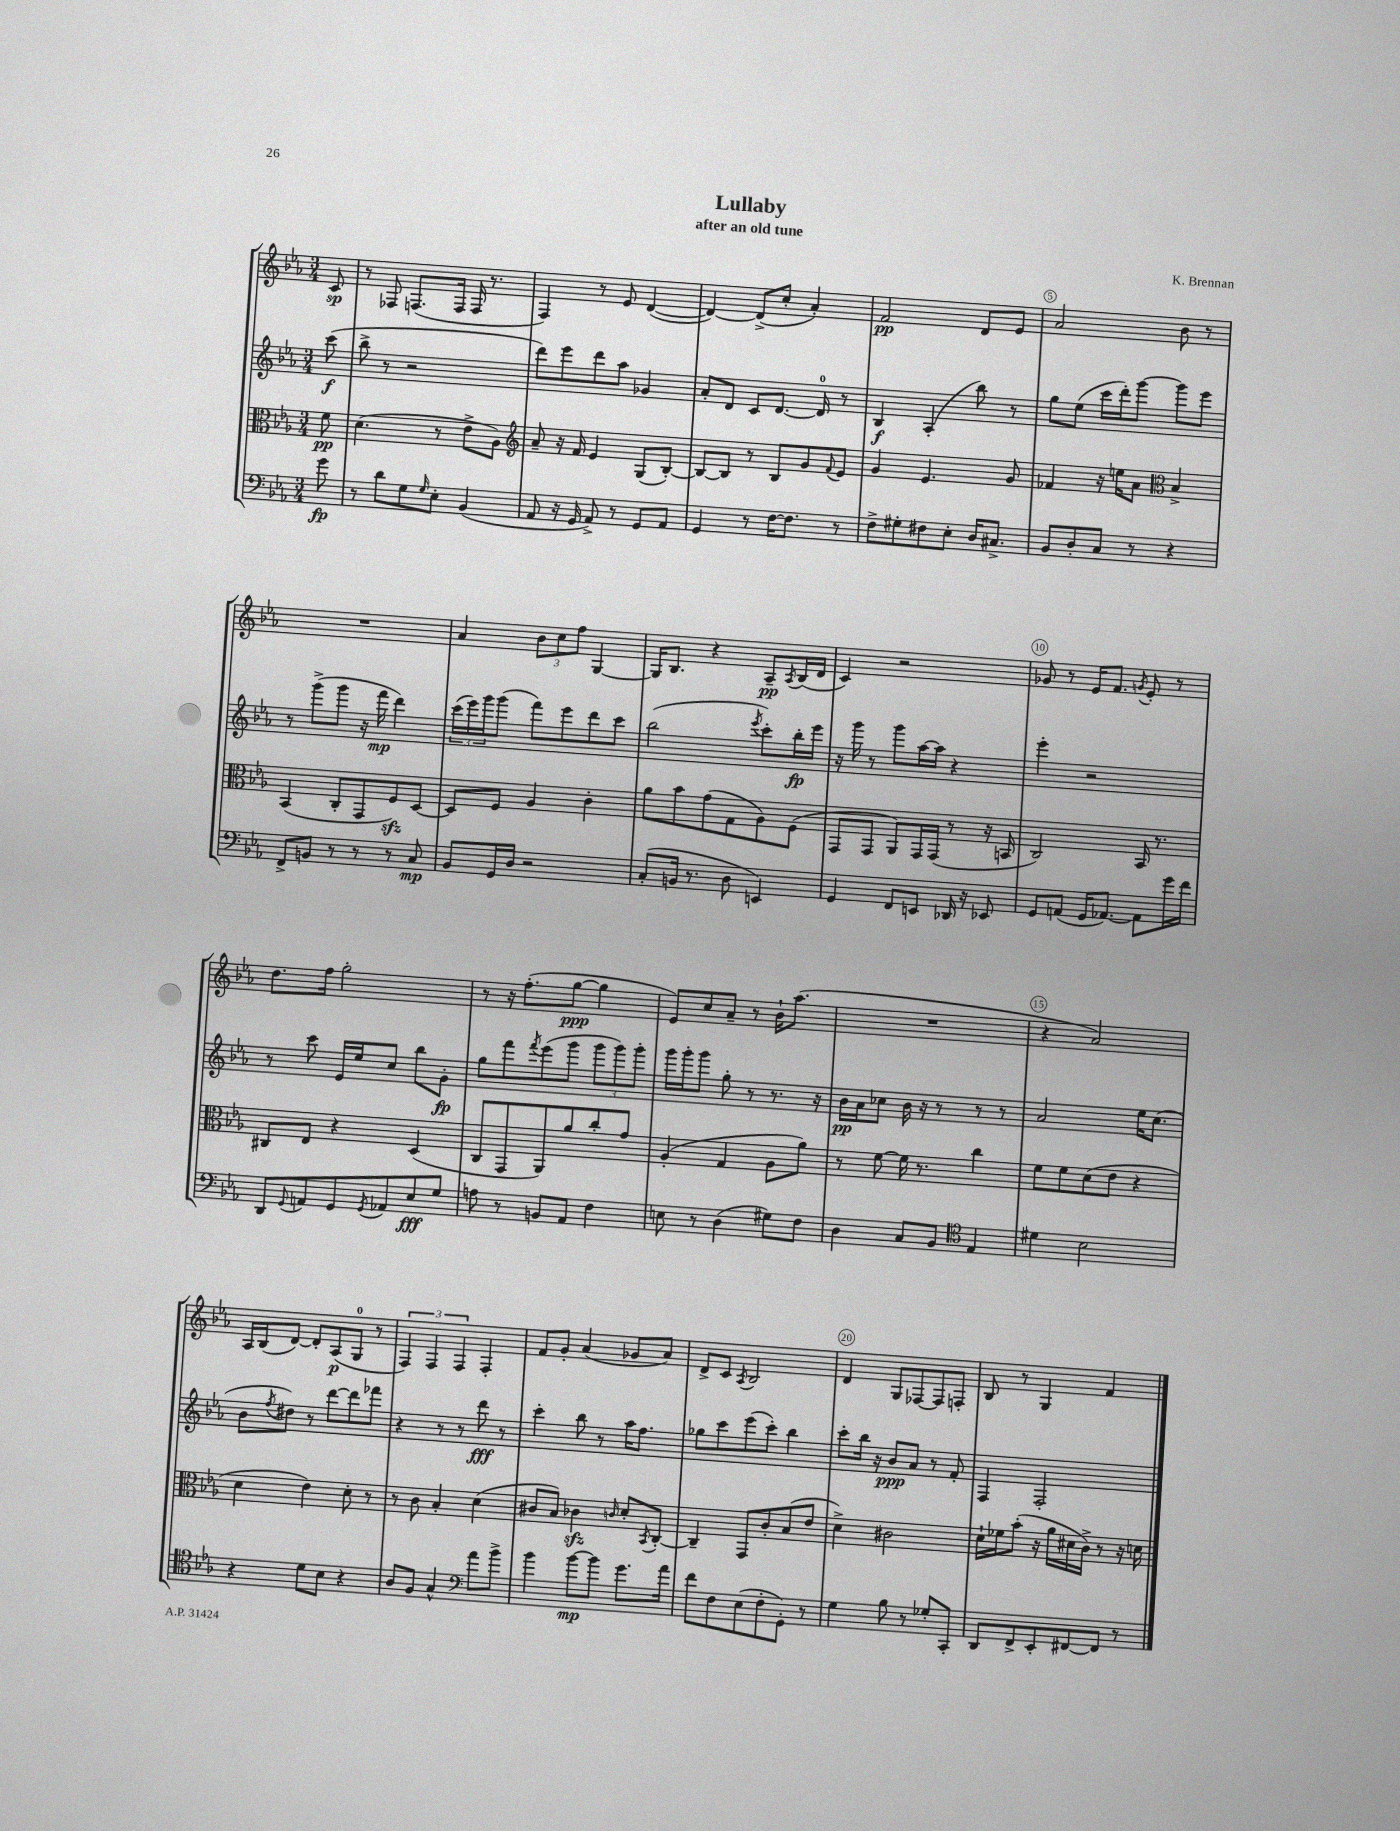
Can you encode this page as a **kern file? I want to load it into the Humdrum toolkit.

**kern	**kern	**kern	**kern
*staff4	*staff3	*staff2	*staff1
*clefF4	*clefC3	*clefG2	*clefG2
*k[b-e-a-]	*k[b-e-a-]	*k[b-e-a-]	*k[b-e-a-]
*M3/4	*M3/4	*M3/4	*M3/4
8g\	8f\	(8ccc\	8c/
=	=	=	=
8r	(4.d\	8bb-^\	8r
8d\L	.	8r	8F-/
8G\	.	2r	(8.F/L
16qqG/	.	.	.
8E-'\J	8r	.	.
.	.	.	16F/Jk
(4BB-/	8e-^\L	.	16F/
.	.	.	8.r
.	8A-\J)	.	.
=	=	=	=
*	*clefG2	*	*
8AA-/	8a-~/	8ddd\L)	4F/)
16r	16r	8eee-\	.
16GG/	16f/	.	.
8AA-^/)	4e-/	8ddd\	8r
8r	.	8aa-\J	8e-/
8GG/L	(8G/L	4g-/	([4d/
8AA-/J	[8B-'/J)	.	.
=	=	=	=
4GG/	8B-/_L	8a-'/L	4d/_)
.	8B-/]J	8d/J	.
8r	8r	8c/L	(8d^/]L
[16F\LK	8B-/L	[8.d/J	8cc'/J
8.F\]J	.	.	.
.	8g/	.	4a-'/)
.	.	16d/]	.
.	8qqf/	.	.
8r	8e-/J	8r	.
=	=	=	=
8F^\L	4g/	4B-/	2f/
8G#'\	.	.	.
8F#\	4.e-/	(4A-'/	.
8E-'\J	.	.	.
16D/LK	.	8bb-\)	8d/L
8.C#^/J	.	.	.
.	8g/	8r	8e-/J
=	=	=	=
8BB-/L	4f-/	8gg\L	2a-/
8D'/	.	(8ee-\J	.
8C/J	16r	16ccc\LL	.
.	16ee\LK	16ddd'\J)	.
8r	8a-\J	[8ggg\J	.
*	*clefC3	*	*
4r	4B-^/	8ggg\]L	8b-\
.	.	8eee-\J	8r
=	=	=	=
8FF^/L	(4BB-/	8r	2.r
8BB/J	.	(8ggg^\L	.
8r	8C'/L	8ggg\J	.
8r	8GG/	16r	.
.	.	16fff\	.
8r	8F/)	4ddd\)	.
8C/	[8D/J	.	.
=	=	=	=
8BB-/L	8D/]L	(24ccc\LL	4a-/
.	.	24eee-\)	.
.	.	24ggg\J	.
16GG/L	8F/J	(8ggg\J	.
16D/JJ	.	.	.
2r	4A-/	8fff\L)	12b-\L
.	.	.	12cc\
.	.	8eee-\	.
.	.	.	12ff\J
.	4c'\	8ddd\	[4G/
.	.	8ccc\J	.
=	=	=	=
(8C'/L	8a-\L	(2bb-\	16G/]LK
.	.	.	8.B-/J
16BB/Jk	8b-\	.	.
8.r	.	.	.
.	(8g\	.	4r
8D\	8G\	.	.
.	.	8qeee-/	.
4EE/)	8A-\)	8ccc'\L)	8A-~/L
.	.	.	8qA-/
.	(8F\J	16bb-'\L	(16B-/L
.	.	16eee-\JJ	16d/JJ
=	=	=	=
4GG/	8GG/L	16r	4c/)
.	.	16ggg\	.
.	8GG/J	8r	.
8FF/L	8AA-/L)	8ggg\L	2r
8EE/J	16GG/L	[16aa-\L	.
.	(16GG/JJ	16aa-\]JJ	.
16DD-/	8r	4r	.
16r	.	.	.
8EE-/	16r	.	.
.	16BB/	.	.
=	=	=	=
8GG/L	2C/)	4eee-'\	8g-/
(8AA/J	.	.	8r
16GG/LK	.	2r	16e-/LK
[8.AA-/J)	.	.	8.f/J
.	.	.	8qg/
8AA-\]L	16BB-/	.	8e-'/
.	8.r	.	.
16g\L	.	.	8r
16f\JJ	.	.	.
=	=	=	=
8DD/L	8C#/L	8r	8.dd\L
8qqGG/	.	.	.
8AA/	8E-/J	8ccc\	.
.	.	.	16ff\Jk
8GG/	4r	16e-/LL	2gg'\
.	.	16ee-/J	.
8qGG/	.	.	.
8AA-/	.	8cc/J	.
8E-/	(4D/	8bb-\L	.
8G/J	.	8g'\J	.
=	=	=	=
8A\	8C/L	8gg\L	8r
8r	8GG/	8fff\	16r
.	.	.	(8.ff'\L
.	.	8qfff/	.
8BB/L	8AA-/)	(8eee-\	.
8AA-/J	8a-/	8ggg\J	[8gg\J
4F\	8cc'/	12ggg\L	4gg\]
.	.	12ggg\)	.
.	8g/J	.	.
.	.	12ggg'\J	.
=	=	=	=
8E\	(4A-'/	16ggg\LL	8e-/L)
.	.	16ggg'\J	.
8r	.	8ggg\J	8cc/
(4D\	4G/	8gg'\	8a-~/J
.	.	8r	8r
8G#\L)	8A-\L	8.r	16b-`\LK
.	.	.	(8.aa-\J
8F\J	8a-\J)	.	.
.	.	16r	.
=	=	=	=
4D\	8r	16b-\LL	2.r
.	.	16a-\J	.
.	[8f\	8cc-\J	.
8C/L	16f\]	16b-\	.
.	8.r	16r	.
8BB-/J	.	8r	.
*clefC4	*	*	*
4E-/	4cc\	8r	.
.	.	8r	.
=	=	=	=
4d#\	8f\L	2a-/	4r
.	8f\	.	.
2B-\	(8d\	.	2a-/)
.	8e-\J	.	.
.	4r	16ee-\LK	.
.	.	(8.cc\J	.
=	=	=	=
4r	4d\	8b-\L	16A-/LL
.	.	.	(16B-/J
.	.	8qff/	.
.	.	8dd#\J)	[8d/J)
8d\L	4e-\)	8r	8d'/]L
8B-\J	.	[8ddd\L	(8A-/
4r	8d'\	8ddd\]	8G/J
.	8r	8fff-\J	8r
=	=	=	=
8A-/L	8r	4r	6F/)
8F/J	8c\	.	.
.	.	.	6F/
4G^^/	4B-'/	8r	.
.	.	.	6F/
.	.	8r	.
*clefF4	*	*	*
8a-\L	(4d\	8ddd\	4F'/
8b-^\J	.	8r	.
=	=	=	=
4b-\	8c#/L	4ccc'\	8f/L
.	8B-/J)	.	8g'/J
[8b-\L	4c-\	8bb-\	(4a-/
8b-\]J	.	8r	.
.	16qqc/	.	.
8.g\L	8d'/L	16aa-\LK	8g-/L
.	.	8.ff\J	.
.	8qBB-/	.	.
.	[8C'/J	.	8a-/J)
16a-\Jk	.	.	.
=	=	=	=
8f\L	4C~/]	8gg-\L	8d^/L
8F\	.	8ccc\	8c/J
.	.	.	8qA-/
(8E-\	8GG/L	(8eee-\	2B-/
8F'\	8c'/	8ccc'\J)	.
8GG'\J)	(8B-/	4bb-\	.
8r	8e-/J	.	.
=	=	=	=
4G\	4d^\)	8ccc'\L	4d/
.	.	16bb-\Jk	.
.	.	16r	.
8B-\	2c#\	8b-/L	8G/L
8r	.	8a-/J	[8F-/
8G-'/L	.	8r	8F-/]
8CC'/J	.	8f'/	8F'/J
=	=	=	=
8DD/L	16d`\LL	4F/	8B-/
.	16f-\J	.	.
8FF^/	(8b-'\J	.	8r
8EE-'/	16r	2F'/	4G/
.	16a-\LL	.	.
[8FF#/	16d#\	.	.
.	16c^\JJ)	.	.
8FF#/]J	8r	.	4f/
8r	16r	.	.
.	16d\	.	.
==	==	==	==
*-	*-	*-	*-
